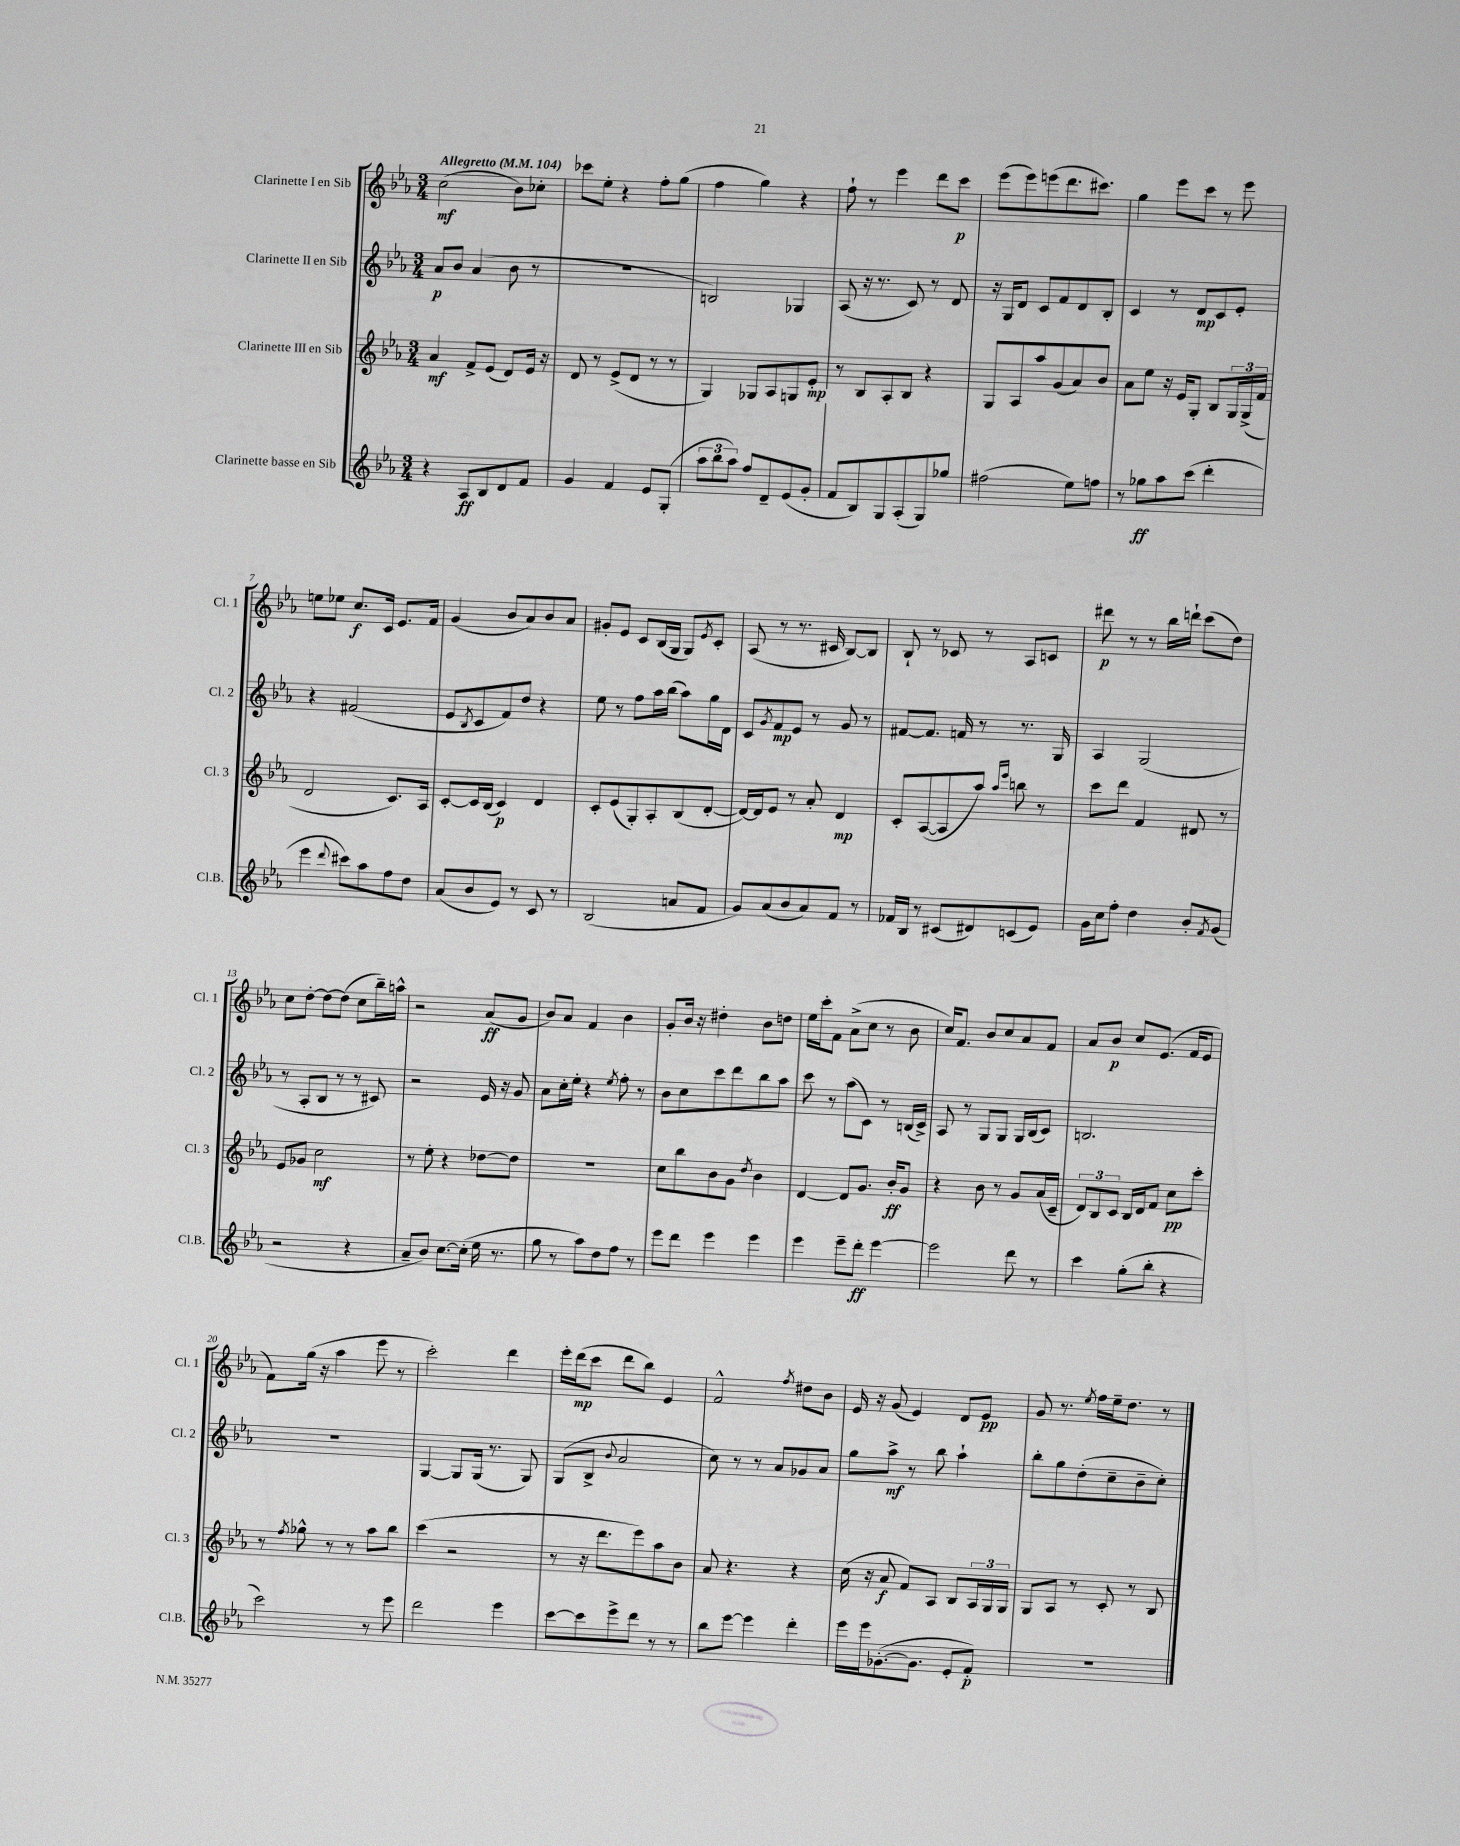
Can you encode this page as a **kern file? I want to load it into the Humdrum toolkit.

**kern	**dynam	**kern	**dynam	**kern	**dynam	**kern	**dynam
*part4	*part4	*part3	*part3	*part2	*part2	*part1	*part1
*staff4	*staff4	*staff3	*staff3	*staff2	*staff2	*staff1	*staff1
*I"Clarinette basse en Sib	*	*I"Clarinette III en Sib	*	*I"Clarinette II en Sib	*	*I"Clarinette I en Sib	*
*I'Cl.B.	*	*I'Cl. 3	*	*I'Cl. 2	*	*I'Cl. 1	*
*clefG2	*	*clefG2	*	*clefG2	*	*clefG2	*
*k[b-e-a-]	*	*k[b-e-a-]	*	*k[b-e-a-]	*	*k[b-e-a-]	*
*M3/4	*	*M3/4	*	*M3/4	*	*M3/4	*
*MM104	*	*MM104	*	*MM104	*	*MM104	*
=1	=1	=1	=1	=1	=1	=1	=1
!	!	!	!	!	!	!LO:TX:a:B:t=Allegretto	!
4r	.	4a-/	mf	8a-/L	p	(2cc\	mf
.	.	.	.	8b-/J	.	.	.
8A-/L	ff	8f^/L	.	(4a-/	.	.	.
8B-/	.	(8e-/J	.	.	.	.	.
8d/	.	8d/L)	.	8b-\	.	8b-\L)	.
8f/J	.	16e-/Jk	.	8r	.	8cc-X'\J	.
.	.	16r	.	.	.	.	.
=2	=2	=2	=2	=2	=2	=2	=2
4g/	.	8d/	.	2.r	.	8ccc-X\L	.
.	.	8r	.	.	.	8ee-'\J	.
4f/	.	(8e-^/L	.	.	.	4r	.
.	.	8d/J	.	.	.	.	.
8e-/L	.	8r	.	.	.	8ff'\L	.
(8G'/J	.	8r	.	.	.	(8gg\J	.
=3	=3	=3	=3	=3	=3	=3	=3
12aa-\L	.	4G/)	.	2Bn/)	.	4ff\	.
12bb-\	.	.	.	.	.	.	.
12aa-\J)	.	.	.	.	.	.	.
8ff/L	.	8G-X/L	.	.	.	4gg\)	.
8d~/	.	8A-/	.	.	.	.	.
(8e-/	.	8Gn/	.	4G-X/	.	4r	.
8g'/J	.	8e-'/J	mp	.	.	.	.
=4	=4	=4	=4	=4	=4	=4	=4
8f/L	.	8r	.	(8A-/	.	8ff`\	.
8B-/)	.	8B-/L	.	16r	.	8r	.
.	.	.	.	8.r	.	.	.
8G/	.	8A-'/	.	.	.	4eee-\	.
(8A-'/	.	8B-/J	.	8c/)	.	.	.
8G/)	.	4r	.	8r	.	8ddd\L	.
8gg-X/J	.	.	.	8d/	.	8ccc\J	p
=5	=5	=5	=5	=5	=5	=5	=5
(2ff#X\	.	8G/L	.	16r	.	(8eee-\L	.
.	.	.	.	16G/KL	.	.	.
.	.	8A-/	.	8d/J	.	8eee-\)	.
.	.	8aa-/	.	8c/L	.	(8eeen\	.
.	.	(8g/	.	8f/	.	8.ddd\	.
8ee-\L)	.	8a-/)	.	8d/	.	.	.
.	.	.	.	.	.	8.ccc#X\J)	.
8ffn\J	.	8b-/J	.	8B-'/J	.	.	.
=6	=6	=6	=6	=6	=6	=6	=6
8r	.	8a-\L	.	4c/	.	4gg\	.
8gg-X\L	ff	8ee-\J	.	.	.	.	.
8aa-\	.	16r	.	8r	.	8eee-\L	.
.	.	16e-/KL	.	.	.	.	.
(8ccc\J	.	8G'/J	.	8d/L	mp	8ccc\J	.
4ddd'\	.	8B-/L	.	8c/	.	8r	.
.	.	24G/L	.	8e-'/J	.	8eee-\	.
.	.	(24G^/	.	.	.	.	.
.	.	24f/JJ	.	.	.	.	.
!!LO:LB:g=z
=7	=7	=7	=7	=7	=7	=7	=7
4eee-\	.	2d/	.	4r	.	8een\L	.
.	.	.	.	.	.	8ee-X\J	.
8qqddd/	.	.	.	.	.	.	.
8ccc#X\L)	.	.	.	(2f#X/	.	8.cc/L	f
8aa-\	.	.	.	.	.	.	.
.	.	.	.	.	.	16c/Jk	.
8ff\	.	8.c/L)	.	.	.	8.e-/L	.
8dd\J	.	.	.	.	.	.	.
.	.	16A-/Jk	.	.	.	16f/Jk	.
=8	=8	=8	=8	=8	=8	=8	=8
(8a-/L	.	[8c'/L	.	8e-/L	.	(4g/	.
.	.	.	.	8qB-/	.	.	.
8b-/	.	16c/L]	.	8c/	.	.	.
.	.	(16B-/JJ	.	.	.	.	.
8e-/J)	.	4c/)	p	8f/)	.	8b-/L	.
8r	.	.	.	8dd/J	.	8a-/)	.
8c/	.	4d/	.	4r	.	8b-/	.
8r	.	.	.	.	.	8a-/J	.
=9	=9	=9	=9	=9	=9	=9	=9
(2B-/	.	8c'/L	.	8ee-\	.	8g#X'/L	.
.	.	(8e-/	.	8r	.	8e-/J	.
.	.	8G'/)	.	8ff\L	.	8c/L	.
.	.	8A-'/	.	16aa-\L	.	(16B-/L	.
.	.	.	.	(16bb-\JJ	.	16G/JJ	.
8an/L	.	(8B-/	.	8aa-\L)	.	8G/L)	.
.	.	.	.	.	.	8qe-/	.
8f/J	.	[8d'/J	.	16gg\L	.	8c'/J	.
.	.	.	.	16d\JJ	.	.	.
=10	=10	=10	=10	=10	=10	=10	=10
8g/L)	.	16d/LL_)	.	8c/L	.	(8A-/	.
.	.	16d/J]	.	.	.	.	.
.	.	.	.	8qg/	.	.	.
(8a-/	.	8e-/J	.	8f/	mp	8r	.
8b-/	.	8r	.	8e-/J	.	8.r	.
8a-/)	.	8a-'/	.	8r	.	.	.
.	.	.	.	.	.	16c#X/	.
8f/J	.	4d/	mp	8g/	.	[8B-/L)	.
8r	.	.	.	8r	.	8B-/J]	.
=11	=11	=11	=11	=11	=11	=11	=11
16f-X/LL	.	8c'/L	.	[8f#X/L	.	8B-`/	.
16B-/JJ	.	.	.	.	.	.	.
8r	.	([8A-/	.	8.f#/J]	.	8r	.
(8c#X/L	.	8A-/]	.	.	.	8c-X/	.
.	.	.	.	16fn/	.	.	.
8d#X/)	.	8aa-/J)	.	8r	.	8r	.
.	.	16qqaa-/LL	.	.	.	.	.
.	.	16qqeee-/JJ	.	.	.	.	.
(8cn/	.	8bbn\	.	8.r	.	8A-/L	.
8e-/J)	.	8r	.	.	.	8cn/J	.
.	.	.	.	16G/	.	.	.
=12	=12	=12	=12	=12	=12	=12	=12
16g\LL	.	8ccc\L	.	4A-/	.	8ddd#X\	p
16cc\J	.	.	.	.	.	.	.
8ff'\J	.	8ddd\J	.	.	.	8r	.
4dd\	.	4f/	.	(2G/	.	8r	.
.	.	.	.	.	.	16bb-\LL	.
.	.	.	.	.	.	16dddn`\JJ	.
8b-'/L	.	8d#X/	.	.	.	(8ccc\L	.
8qf/	.	.	.	.	.	.	.
(8g/J	.	8r	.	.	.	8dd\J)	.
!!LO:LB:g=z
=13	=13	=13	=13	=13	=13	=13	=13
2r	.	8e-/L	.	8r	.	8cc\L	.
.	.	8g-X/J	.	8A-'/L	.	[8dd'\J	.
.	.	2cc\	mf	8B-/J	.	8dd\L_	.
.	.	.	.	8r	.	(8dd\J]	.
4r	.	.	.	8r	.	8cc\L	.
.	.	.	.	8c#X/)	.	16bb-~\L)	.
.	.	.	.	.	.	16aan^^\JJ	.
=14	=14	=14	=14	=14	=14	=14	=14
8a-~/L	.	8r	.	2r	.	2r	.
8b-/J)	.	8ee-'\	.	.	.	.	.
[8.cc\L	.	4r	.	.	.	.	.
(16cc'\Jk]	.	.	.	.	.	.	.
16ee-\	.	[8dd-X\L	.	16e-/	.	(8a-/L	ff
8.r	.	.	.	16r	.	.	.
.	.	8dd-\J]	.	8g/	.	8g/J	.
=15	=15	=15	=15	=15	=15	=15	=15
8gg\	.	2.r	.	8a-\L	.	8b-/L)	.
8r	.	.	.	16cc'\L	.	8a-/J	.
.	.	.	.	16ee-'\JJ	.	.	.
8aa-\L)	.	.	.	4r	.	4f/	.
8dd\	.	.	.	.	.	.	.
.	.	.	.	8qee-/	.	.	.
8ff\J	.	.	.	8ff'\	.	4b-\	.
8r	.	.	.	8r	.	.	.
=16	=16	=16	=16	=16	=16	=16	=16
8eee-\L	.	8cc\L	.	8b-\L	.	8g'/L	.
8ddd\J	.	8bb-\	.	8cc\	.	16b-/Jk	.
.	.	.	.	.	.	16r	.
4eee-\	.	8b-\	.	8ccc\	.	4dd#X'\	.
.	.	8g\J	.	8ddd\	.	.	.
.	.	8qdd/	.	.	.	.	.
4eee-\	.	4b-\	.	8bb-\	.	8b-\L	.
.	.	.	.	8aa-\J	.	8ddn\J	.
=17	=17	=17	=17	=17	=17	=17	=17
4eee-\	.	[4d/	.	8ccc\	.	16ee-\LL	.
.	.	.	.	.	.	16ccc'\J	.
.	.	.	.	8r	.	8f\J	.
8eee-~\L	.	8d/L]	.	(8aa-\L	.	(8a-^\L	.
8ddd'\J	ff	8.g/J	.	8c\J)	.	8cc\J	.
[4eee-\	.	.	.	8r	.	8r	.
.	.	16b-'/KL	ff	.	.	.	.
.	.	8g/J	.	(16Bn/LL	.	8b-\	.
.	.	.	.	16c^/JJ)	.	.	.
=18	=18	=18	=18	=18	=18	=18	=18
2eee-\]	.	4r	.	8A-/	.	16cc/KL)	.
.	.	.	.	.	.	8.f/J	.
.	.	.	.	8r	.	.	.
.	.	8b-\	.	8G/L	.	8b-/L	.
.	.	8r	.	8G/J	.	8cc/	.
8ddd\	.	8g/L	.	16G/LL	.	8a-/	.
.	.	.	.	(16B-/J	.	.	.
8r	.	(16a-/L	.	8c/J)	.	8f/J	.
.	.	16c~/JJ	.	.	.	.	.
=19	=19	=19	=19	=19	=19	=19	=19
4ccc\	.	12d/L)	.	2.Bn/	.	8a-/L	.
.	.	12B-/	.	.	.	.	.
.	.	.	.	.	.	8b-/J	p
.	.	12c/J	.	.	.	.	.
(8gg'\L	.	16B-/LL	.	.	.	8cc/L	.
.	.	16d/J	.	.	.	.	.
8bb-'\J	.	8f/J	.	.	.	(8.e-/J	.
4r	.	8cc\L	pp	.	.	.	.
.	.	.	.	.	.	16f/KL	.
.	.	8ccc'\J	.	.	.	8e-/J	.
!!LO:LB:g=z
=20	=20	=20	=20	=20	=20	=20	=20
2ccc\)	.	8r	.	2.r	.	8f\L)	.
.	.	8qff/	.	.	.	.	.
.	.	8gg-X^^\	.	.	.	(16gg\Jk	.
.	.	.	.	.	.	16r	.
.	.	8r	.	.	.	4aa-\	.
.	.	8r	.	.	.	.	.
8r	.	8aa-\L	.	.	.	8eee-\	.
8eee-\	.	8bb-\J	.	.	.	8r	.
=21	=21	=21	=21	=21	=21	=21	=21
2ddd\	.	(4ccc\	.	[4G/	.	2ccc'\)	.
.	.	2r	.	8G/L]	.	.	.
.	.	.	.	(16G/Jk	.	.	.
.	.	.	.	8.r	.	.	.
4eee-\	.	.	.	.	.	4ddd\	.
.	.	.	.	8G/)	.	.	.
=22	=22	=22	=22	=22	=22	=22	=22
[8ccc\L	.	8r	.	(8G/L	.	16eee-'\LL	.
.	.	.	.	.	.	(16ddd\J	mp
8ccc\]	.	16r	.	8B-^/J	.	8ccc\J	.
.	.	8.ddd\L	.	.	.	.	.
.	.	.	.	8qqb-/	.	.	.
8eee-^\	.	.	.	2a-/	.	8ddd\L	.
8ddd\J	.	8eee-\)	.	.	.	8bb-\J)	.
8r	.	8aa-\	.	.	.	4e-/	.
8r	.	8b-\J	.	.	.	.	.
=23	=23	=23	=23	=23	=23	=23	=23
8bb-\L	.	8a-/	.	8cc\)	.	2f^^/	.
[8eee-\J	.	4.r	.	8r	.	.	.
4eee-\]	.	.	.	8r	.	.	.
.	.	.	.	8a-/L	.	.	.
.	.	.	.	.	.	8qff/	.
4ddd'\	.	4r	.	8g-X/	.	8dd#X\L	.
.	.	.	.	8a-/J	.	8b-\J	.
=24	=24	=24	=24	=24	=24	=24	=24
16eee-\LL	.	(16cc\	.	8gg\L	.	16e-/	.
16eee-\J	.	16r	.	.	.	16r	.
([8.g-X'\	.	8a-/	f	8aa-^\J	mf	(8g/	.
.	.	8f/L)	.	8r	.	4e-/)	.
8.g-\J]	.	.	.	.	.	.	.
.	.	8A-/J	.	8bb-\	.	.	.
8e-'/L	.	8B-/L	.	4aa-`\	.	8d/L	.
8f'/J)	p	24A-/L	.	.	.	8e-/J	pp
.	.	24G/	.	.	.	.	.
.	.	24G/JJ	.	.	.	.	.
=25	=25	=25	=25	=25	=25	=25	=25
2.r	.	8G/L	.	8bb-'\L	.	8g/	.
.	.	8A-/J	.	8gg\	.	8.r	.
.	.	8r	.	(8dd'\	.	.	.
.	.	.	.	.	.	8qee-/	.
.	.	.	.	.	.	16ff\LL	.
.	.	8c'/	.	8cc~\	.	16ee-~\J	.
.	.	.	.	.	.	8.dd\J	.
.	.	8r	.	8b-~\	.	.	.
.	.	8B-/	.	8cc'\J)	.	8r	.
==	==	==	==	==	==	==	==
*-	*-	*-	*-	*-	*-	*-	*-
